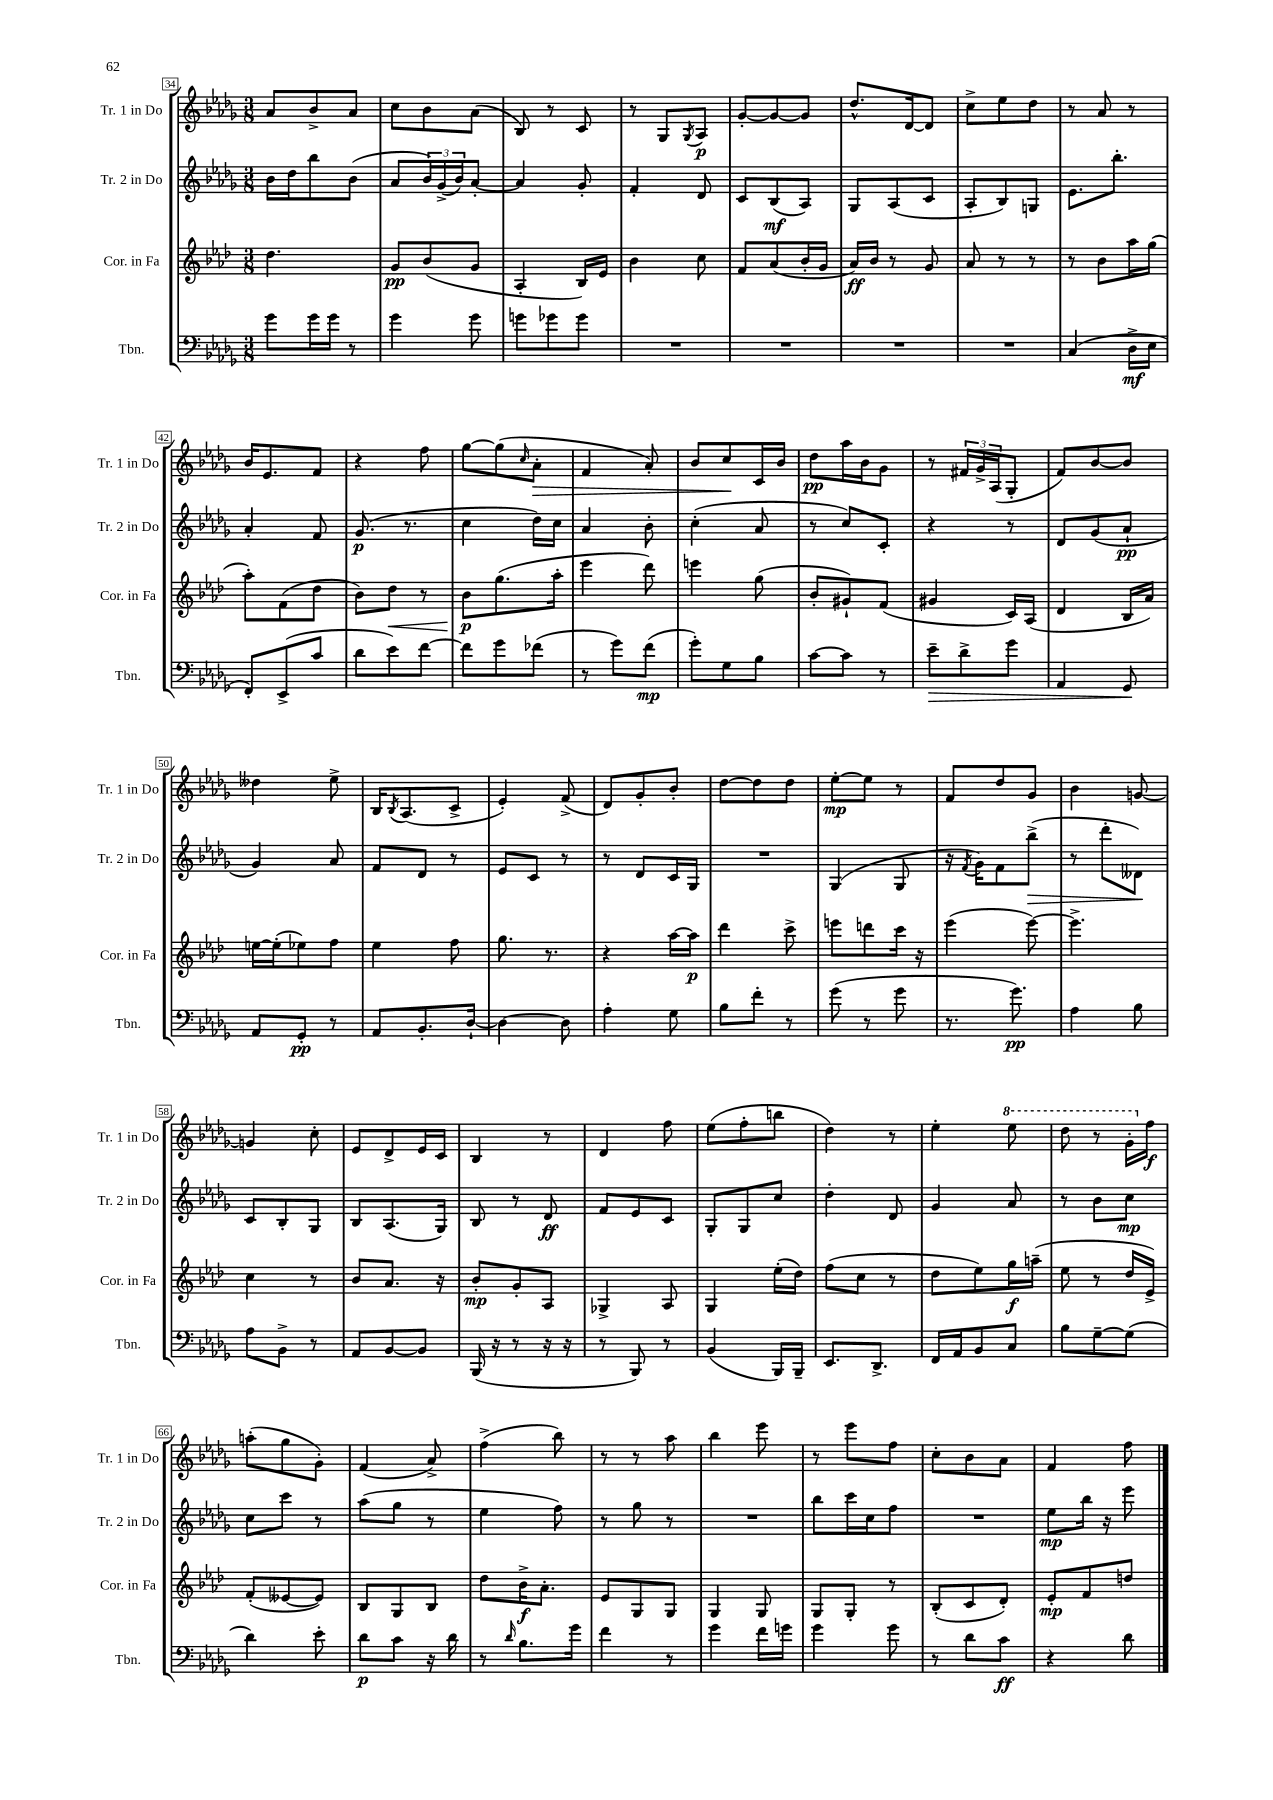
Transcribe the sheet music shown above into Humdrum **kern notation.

**kern	**dynam	**kern	**dynam	**kern	**dynam	**kern	**dynam
*part4	*part4	*part3	*part3	*part2	*part2	*part1	*part1
*staff4	*staff4	*staff3	*staff3	*staff2	*staff2	*staff1	*staff1
*I"Tbn.	*	*I"Cor. in Fa	*	*I"Tr. 2 in Do	*	*I"Tr. 1 in Do	*
*I'Tbn.	*	*I'Cor. in Fa	*	*I'Tr. 2 in Do	*	*I'Tr. 1 in Do	*
*clefF4	*	*clefG2	*	*clefG2	*	*clefG2	*
*k[b-e-a-d-g-]	*	*k[b-e-a-d-]	*	*k[b-e-a-d-g-]	*	*k[b-e-a-d-g-]	*
*M3/8	*	*M3/8	*	*M3/8	*	*M3/8	*
=34	=34	=34	=34	=34	=34	=34	=34
8g-\L	.	4.dd-\	.	16b-\LL	.	8a-/L	.
.	.	.	.	16dd-\J	.	.	.
16g-\L	.	.	.	8bb-\	.	8b-^/	.
16g-\JJ	.	.	.	.	.	.	.
8r	.	.	.	(8b-\J	.	8a-/J	.
=35	=35	=35	=35	=35	=35	=35	=35
4g-\	.	8g/L	pp	8a-/L	.	8cc\L	.
.	.	(8b-/	.	24b-/L)	.	8b-\	.
.	.	.	.	(24g-^/	.	.	.
.	.	.	.	24b-/J)	.	.	.
8g-\	.	8g/J	.	[8a-'/J	.	(8a-\J	.
=36	=36	=36	=36	=36	=36	=36	=36
8gn\L	.	4A-'/	.	4a-/]	.	8B-/)	.
8g-X\	.	.	.	.	.	8r	.
8g-\J	.	16B-/LL)	.	8g-'/	.	8c/	.
.	.	16e-/JJ	.	.	.	.	.
=37	=37	=37	=37	=37	=37	=37	=37
4.r	.	4b-\	.	4f'/	.	8r	.
.	.	.	.	.	.	8G-/L	.
.	.	.	.	.	.	8qG-/	.
.	.	8cc\	.	8d-/	.	8A-/J	p
=38	=38	=38	=38	=38	=38	=38	=38
4.r	.	8f/L	.	8c/L	.	[8g-'/L	.
.	.	(8a-/	.	(8B-/	mf	8g-/_	.
.	.	16b-'/L	.	8A-/J)	.	8g-/J]	.
.	.	16g/JJ	.	.	.	.	.
=39	=39	=39	=39	=39	=39	=39	=39
4.r	.	16a-/LL)	ff	8G-/L	.	8.dd-^^/L	.
.	.	16b-/JJ	.	.	.	.	.
.	.	8r	.	(8A-/	.	.	.
.	.	.	.	.	.	[16d-/k	.
.	.	8g/	.	8c/J	.	8d-/J]	.
=40	=40	=40	=40	=40	=40	=40	=40
4.r	.	8a-/	.	8A-'/L	.	8cc^\L	.
.	.	8r	.	8B-/)	.	8ee-\	.
.	.	8r	.	8Gn/J	.	8dd-\J	.
=41	=41	=41	=41	=41	=41	=41	=41
(4C/	.	8r	.	8.e-\L	.	8r	.
.	.	8b-\L	.	.	.	8a-/	.
.	.	.	.	8.bb-'\J	.	.	.
16D-^\LL	mf	16aa-\L	.	.	.	8r	.
16E-\JJ	.	(16gg\JJ	.	.	.	.	.
!!LO:LB:g=z
=42	=42	=42	=42	=42	=42	=42	=42
8FF'/L)	.	8aa-'\L)	.	4a-'/	.	16b-/KL	.
.	.	.	.	.	.	8.e-/	.
(8EE-^/	.	(8f\	.	.	.	.	.
8c/J	.	8dd-\J	.	8f/	.	8f/J	.
=43	=43	=43	=43	=43	=43	=43	=43
8d-\L	.	8b-\L)	.	(8.g-/	p	4r	.
!	!	!	!LO:HP:b	!	!	!	!
8e-\)	.	8dd-\J	<	.	.	.	.
.	.	.	.	8.r	.	.	.
[8f\J	.	8r	.	.	.	8ff\	.
=44	=44	=44	=44	=44	=44	=44	=44
8f\L]	.	8b-\L	p	4cc\	.	[8gg-\L	.
8g-\	.	(8.gg\	[	.	.	(8gg-\]	.
.	.	.	.	.	.	16qqcc/	.
!	!	!	!	!	!	!	!LO:HP:b
(8f-X\J	.	.	.	16dd-\LL)	.	8a-'\J	>
.	.	16aa-'\Jk	.	16cc\JJ	.	.	.
=45	=45	=45	=45	=45	=45	=45	=45
8r	.	4eee-\	.	4a-/	.	4f/	.
8g-\L)	.	.	.	.	.	.	.
(8f\J	mp	8ddd-\)	.	8b-'\	.	8a-'/)	.
=46	=46	=46	=46	=46	=46	=46	=46
8g-'\L)	.	4eeen\	.	(4cc'\	.	8b-/L	.
8G-\	.	.	.	.	.	8cc/	.
8B-\J	.	(8gg\	.	8a-/	.	16c/L	]
.	.	.	.	.	.	16b-/JJ	.
=47	=47	=47	=47	=47	=47	=47	=47
[8c\L	.	8b-'/L	.	8r	.	8dd-\L	pp
8c\J]	.	8g#X`/)	.	8cc/L)	.	16aa-\L	.
.	.	.	.	.	.	16b-\J	.
8r	.	(8f/J	.	8c'/J	.	8g-\J	.
=48	=48	=48	=48	=48	=48	=48	=48
!	!LO:HP:b	!	!	!	!	!	!
8e-~\L	>	4g#X/	.	4r	.	8r	.
8d-^\	.	.	.	.	.	24f#X/LL	.
.	.	.	.	.	.	24g-^/	.
.	.	.	.	.	.	(24A-/J	.
8g-\J	.	16c/LL)	.	8r	.	8G-'/J	.
.	.	(16A-/JJ	.	.	.	.	.
=49	=49	=49	=49	=49	=49	=49	=49
4AA-/	.	4d-/	.	8d-/L	.	8f/L)	.
.	.	.	.	(8g-/	.	[8b-/	.
8GG-/	.	16B-/LL	.	8a-`/J	pp	8b-/J]	.
.	.	16a-/JJ)	.	.	.	.	.
.	]	.	.	.	.	.	.
!!LO:LB:g=z
=50	=50	=50	=50	=50	=50	=50	=50
8AA-/L	.	[16een\LL	.	4g-/)	.	4dd--X\	.
.	.	(16ee'\J]	.	.	.	.	.
8GG-'/J	pp	8ee-X\)	.	.	.	.	.
8r	.	8ff\J	.	8a-/	.	8ee-^\	.
=51	=51	=51	=51	=51	=51	=51	=51
8AA-/L	.	4ee-\	.	8f/L	.	16B-/KL	.
.	.	.	.	.	.	8qB-/	.
.	.	.	.	.	.	(8.A-/	.
8.BB-'/	.	.	.	8d-/J	.	.	.
.	.	8ff\	.	8r	.	8c^/J	.
[16D-`/Jk	.	.	.	.	.	.	.
=52	=52	=52	=52	=52	=52	=52	=52
4D-\_	.	8.gg\	.	8e-/L	.	4e-'/)	.
.	.	.	.	8c/J	.	.	.
.	.	8.r	.	.	.	.	.
8D-\]	.	.	.	8r	.	(8f^/	.
=53	=53	=53	=53	=53	=53	=53	=53
4A-'\	.	4r	.	8r	.	8d-/L)	.
.	.	.	.	8d-/L	.	8g-'/	.
8G-\	.	[16aa-\LL	.	16c/L	.	8b-'/J	.
.	.	16aa-\JJ]	p	16G-/JJ	.	.	.
=54	=54	=54	=54	=54	=54	=54	=54
8B-\L	.	4ddd-\	.	4.r	.	[8dd-\L	.
8f'\J	.	.	.	.	.	8dd-\]	.
8r	.	8ccc^\	.	.	.	8dd-\J	.
=55	=55	=55	=55	=55	=55	=55	=55
(8g-\	.	8eeen\L	.	(4G-/	.	[8ee-'\L	mp
8r	.	8dddn\	.	.	.	8ee-\J]	.
8g-\	.	16ccc\Jk	.	8G-/	.	8r	.
.	.	16r	.	.	.	.	.
=56	=56	=56	=56	=56	=56	=56	=56
8.r	.	(4eee-\	.	16r	.	8f/L	.
.	.	.	.	8qf/	.	.	.
.	.	.	.	16g-\KL)	.	.	.
.	.	.	.	8f\	.	8dd-/	.
8.g-\)	pp	.	.	.	.	.	.
!	!	!	!	!	!LO:HP:b	!	!
.	.	[8eee-\)	.	(8bb-^\J	>	8g-/J	.
=57	=57	=57	=57	=57	=57	=57	=57
4A-\	.	4.eee-^\]	.	8r	.	4b-\	.
.	.	.	.	8ddd-'\L	.	.	.
8B-\	.	.	.	8d--X\J)	.	[8gn/	.
.	.	.	.	.	]	.	.
!!LO:LB:g=z
=58	=58	=58	=58	=58	=58	=58	=58
8A-\L	.	4cc\	.	8c/L	.	4gn/]	.
8BB-^\J	.	.	.	8B-'/	.	.	.
8r	.	8r	.	8G-/J	.	8cc'\	.
=59	=59	=59	=59	=59	=59	=59	=59
8AA-/L	.	8b-/L	.	8B-/L	.	8e-/L	.
[8BB-/	.	8.a-/J	.	(8.A-/	.	8d-^/	.
8BB-/J]	.	.	.	.	.	16e-/L	.
.	.	16r	.	16G-/Jk)	.	16c/JJ	.
=60	=60	=60	=60	=60	=60	=60	=60
(16BBB-/	.	8b-'/L	mp	8B-/	.	4B-/	.
16r	.	.	.	.	.	.	.
8r	.	8g'/	.	8r	.	.	.
16r	.	8A-/J	.	8d-/	ff	8r	.
16r	.	.	.	.	.	.	.
=61	=61	=61	=61	=61	=61	=61	=61
8r	.	4G-X^/	.	8f/L	.	4d-/	.
8BBB-/)	.	.	.	8e-/	.	.	.
8r	.	8A-/	.	8c/J	.	8ff\	.
=62	=62	=62	=62	=62	=62	=62	=62
(4BB-/	.	4G/	.	8G-'/L	.	(8ee-\L	.
.	.	.	.	8G-/	.	8ff'\	.
16BBB-/LL)	.	(16ee-'\LL	.	8cc/J	.	8bbn\J	.
16BBB-~/JJ	.	16dd-\JJ)	.	.	.	.	.
=63	=63	=63	=63	=63	=63	=63	=63
8.EE-/L	.	(8ff\L	.	4dd-'\	.	4dd-\)	.
.	.	8cc\J	.	.	.	.	.
8.DD-^/J	.	.	.	.	.	.	.
.	.	8r	.	8d-/	.	8r	.
=64	=64	=64	=64	=64	=64	=64	=64
16FF/LL	.	8dd-\L	.	4g-/	.	4ee-'\	.
16AA-/J	.	.	.	.	.	.	.
8BB-/	.	8ee-\)	.	.	.	.	.
*	*	*	*	*	*	*8va	*
8C/J	.	16gg\L	f	8a-/	.	8eee-\	.
.	.	(16aan~\JJ	.	.	.	.	.
=65	=65	=65	=65	=65	=65	=65	=65
8B-\L	.	8ee-\	.	8r	.	8ddd-\	.
[8G-~\	.	8r	.	8b-\L	.	8r	.
(8G-\J]	.	16dd-/LL	.	8cc\J	mp	16gg-'\LL	.
*	*	*	*	*	*	*X8va	*
.	.	16e-^/JJ)	.	.	.	16ff\JJ	f
!!LO:LB:g=z
=66	=66	=66	=66	=66	=66	=66	=66
4d-\)	.	(8f'/L	.	8cc\L	.	(8aan'\L	.
.	.	[8e--X/	.	8ccc\J	.	8gg-\	.
8e-'\	.	8e--/J])	.	8r	.	8g-'\J)	.
=67	=67	=67	=67	=67	=67	=67	=67
8d-\L	p	8B-/L	.	(8aa-\L	.	(4f/	.
8c\J	.	8G/	.	8gg-\J	.	.	.
16r	.	8B-/J	.	8r	.	8a-^/)	.
16d-\	.	.	.	.	.	.	.
=68	=68	=68	=68	=68	=68	=68	=68
8r	.	8dd-\L	.	4ee-\	.	(4ff^\	.
16qqd-/	.	.	.	.	.	.	.
8.B-\L	.	16b-^\K	f	.	.	.	.
.	.	8.a-'\J	.	.	.	.	.
.	.	.	.	8ff\)	.	8bb-\)	.
16g-\Jk	.	.	.	.	.	.	.
=69	=69	=69	=69	=69	=69	=69	=69
4f\	.	8e-/L	.	8r	.	8r	.
.	.	8G/	.	8gg-\	.	8r	.
8r	.	8G/J	.	8r	.	8aa-\	.
=70	=70	=70	=70	=70	=70	=70	=70
4g-\	.	4G/	.	4.r	.	4bb-\	.
16f\LL	.	8G/	.	.	.	8eee-\	.
16gn\JJ	.	.	.	.	.	.	.
=71	=71	=71	=71	=71	=71	=71	=71
4g-\	.	8G/L	.	8bb-\L	.	8r	.
.	.	8G'/J	.	16ccc\L	.	8eee-\L	.
.	.	.	.	16cc\J	.	.	.
8g-\	.	8r	.	8ff\J	.	8ff\J	.
=72	=72	=72	=72	=72	=72	=72	=72
8r	.	(8B-'/L	.	4.r	.	8cc'\L	.
8d-\L	.	8c/	.	.	.	8b-\	.
8c\J	ff	8d-'/J)	.	.	.	8a-\J	.
=73	=73	=73	=73	=73	=73	=73	=73
4r	.	8e-'/L	mp	8ee-\L	mp	4f/	.
.	.	8f/	.	16bb-\Jk	.	.	.
.	.	.	.	16r	.	.	.
8d-\	.	8ddn/J	.	8eee-\	.	8ff\	.
==	==	==	==	==	==	==	==
*-	*-	*-	*-	*-	*-	*-	*-
